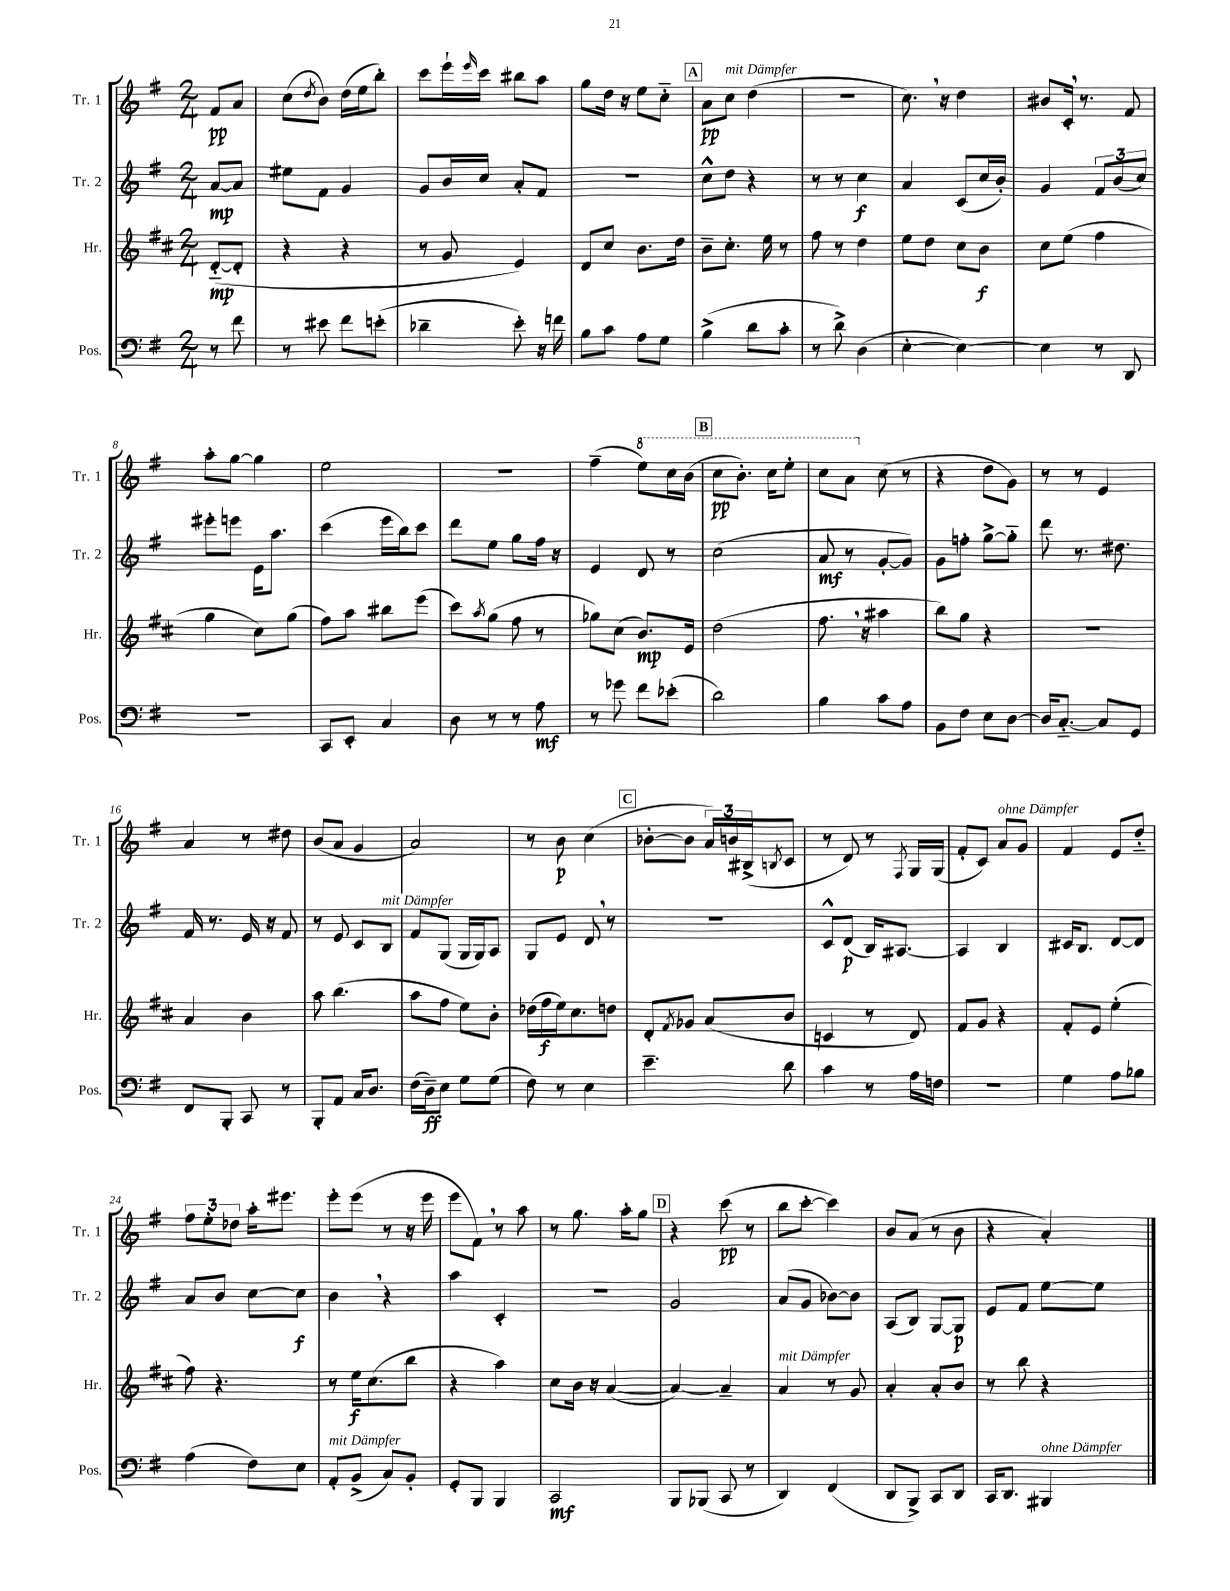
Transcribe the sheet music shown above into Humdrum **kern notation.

**kern	**dynam	**kern	**dynam	**kern	**dynam	**kern	**dynam
*part4	*part4	*part3	*part3	*part2	*part2	*part1	*part1
*staff4	*staff4	*staff3	*staff3	*staff2	*staff2	*staff1	*staff1
*I"Pos.	*	*I"Hr.	*	*I"Tr. 2	*	*I"Tr. 1	*
*I'Pos.	*	*I'Hr.	*	*I'Tr. 2	*	*I'Tr. 1	*
*clefF4	*	*clefG2	*	*clefG2	*	*clefG2	*
*k[f#]	*	*k[f#c#]	*	*k[f#]	*	*k[f#]	*
*M2/4	*	*M2/4	*	*M2/4	*	*M2/4	*
=	=	=	=	=	=	=	=
8r	.	([8d/L	mp	[8a/L	mp	8f#/L	pp
8f#\	.	8d'/J]	.	8a/J]	.	8a/J	.
=1	=1	=1	=1	=1	=1	=1	=1
8r	.	4r	.	8ee#X\L	.	(8cc\L	.
.	.	.	.	.	.	8qdd/	.
8e#X\	.	.	.	8f#\J	.	8b\J)	.
8f#\L	.	4r	.	4g/	.	(16dd\LL	.
.	.	.	.	.	.	16ee\J	.
(8en'\J	.	.	.	.	.	8bb'\J)	.
=2	=2	=2	=2	=2	=2	=2	=2
4d-X~\	.	8r	.	8g/L	.	8ccc\L	.
.	.	8g/	.	16b/L	.	16eee`\L	.
.	.	.	.	.	.	16qqeee/	.
.	.	.	.	16cc/JJ	.	16ccc\JJ	.
8e'\)	.	4e/)	.	8a'/L	.	8bb#X\L	.
16r	.	.	.	8f#/J	.	8aa\J	.
16fn\	.	.	.	.	.	.	.
=3	=3	=3	=3	=3	=3	=3	=3
8B\L	.	8d/L	.	2r	.	8gg\L	.
8c\J	.	8cc#/J	.	.	.	16dd\Jk	.
.	.	.	.	.	.	16r	.
8A\L	.	8.b\L	.	.	.	8ee\L	.
8G\J	.	.	.	.	.	8cc\J	.
.	.	16dd\Jk	.	.	.	.	.
!!LO:REH:place=s1:t=A
=4	=4	=4	=4	=4	=4	=4	=4
(4B^\	.	8b~\L	.	8cc^^\L	.	8a\L	pp
!	!	!	!	!	!	!LO:TX:a:i:t=mit Dämpfer	!
.	.	8.cc#'\J	.	8dd\J	.	8cc\J	.
8d\L	.	.	.	4r	.	(4dd\	.
.	.	16ee\	.	.	.	.	.
8c'\J	.	8r	.	.	.	.	.
=5	=5	=5	=5	=5	=5	=5	=5
8r	.	8ff#\	.	8r	.	2r	.
8d^\)	.	8r	.	8r	.	.	.
(4D\	.	4dd\	.	4cc\	f	.	.
=6	=6	=6	=6	=6	=6	=6	=6
[4E'\	.	8ee\L	.	4a/	.	8.cc,\)	.
.	.	8dd\J	.	.	.	.	.
.	.	.	.	.	.	16r	.
4E\_)	.	8cc#\L	.	(8c/L	.	4dd\	.
.	.	8b\J	f	16cc/L	.	.	.
.	.	.	.	16b'/JJ)	.	.	.
=7	=7	=7	=7	=7	=7	=7	=7
4E\]	.	8cc#\L	.	4g/	.	8b#X/L	.
.	.	(8ee\J	.	.	.	16c',/Jk	.
.	.	.	.	.	.	8.r	.
8r	.	4ff#\	.	12f#/L	.	.	.
.	.	.	.	(12b/	.	.	.
8DD/	.	.	.	.	.	8f#/	.
.	.	.	.	12cc/J)	.	.	.
!!LO:LB:g=z
=8	=8	=8	=8	=8	=8	=8	=8
2r	.	4gg\	.	8eee#X'\L	.	8aa'\L	.
.	.	.	.	8eeen\J	.	[8gg\J	.
.	.	8cc#\L)	.	16e\KL	.	4gg\]	.
.	.	.	.	8.aa\J	.	.	.
.	.	(8gg\J	.	.	.	.	.
=9	=9	=9	=9	=9	=9	=9	=9
8CC/L	.	8ff#\L)	.	(4ccc\	.	2ee\	.
8EE'/J	.	8aa\J	.	.	.	.	.
4C/	.	8bb#X\L	.	16eee\LL	.	.	.
.	.	.	.	16bb\J)	.	.	.
.	.	(8eee\J	.	8ccc\J	.	.	.
=10	=10	=10	=10	=10	=10	=10	=10
8D\	.	8ccc#\L)	.	8ddd\L	.	2r	.
.	.	8qaa/	.	.	.	.	.
8r	.	(8gg\J	.	8ee\J	.	.	.
8r	.	8ff#\	.	8gg\L	.	.	.
8A\	mf	8r	.	16ff#\Jk	.	.	.
.	.	.	.	16r	.	.	.
=11	=11	=11	=11	=11	=11	=11	=11
8r	.	8gg-X\L)	.	4e/	.	(4ff#~\	.
8g-X\	.	(8cc#\J	.	.	.	.	.
*	*	*	*	*	*	*8va	*
8f#\L	.	8.b/L)	mp	8d/	.	8eee\L)	.
(8e-X'\J	.	.	.	8r	.	16ccc\L	.
.	.	16e/Jk	.	.	.	(16bb\JJ	.
!!LO:REH:place=s1:t=B
=12	=12	=12	=12	=12	=12	=12	=12
2d\)	.	(2dd\	.	(2cc\	.	8ccc\L	pp
.	.	.	.	.	.	8.bb'\J)	.
.	.	.	.	.	.	16ccc\KL	.
.	.	.	.	.	.	8eee'\J	.
=13	=13	=13	=13	=13	=13	=13	=13
4B\	.	8.ff#,\	.	8a/	mf	8ccc\L	.
.	.	.	.	8r	.	8aa\J	.
.	.	16r	.	.	.	.	.
*	*	*	*	*	*	*X8va	*
8c\L	.	4aa#X\	.	[8g'/L	.	(8cc\	.
8A\J	.	.	.	8g/J])	.	8r	.
=14	=14	=14	=14	=14	=14	=14	=14
8BB\L	.	8bb\L)	.	8g\L	.	4r	.
8F#\J	.	8gg\J	.	8ffn'\J	.	.	.
8E\L	.	4r	.	[8gg^\L	.	8dd\L	.
[8D\J	.	.	.	8gg\J]	.	8g\J)	.
=15	=15	=15	=15	=15	=15	=15	=15
16D/KL]	.	2r	.	8ddd\	.	8r	.
[8.C/J	.	.	.	.	.	.	.
.	.	.	.	8.r	.	8r	.
8C/L]	.	.	.	.	.	4e/	.
.	.	.	.	8.dd#X\	.	.	.
8GG/J	.	.	.	.	.	.	.
!!LO:LB:g=z
=16	=16	=16	=16	=16	=16	=16	=16
8FF#/L	.	4a/	.	16f#/	.	4a/	.
.	.	.	.	8.r	.	.	.
8BBB'/J	.	.	.	.	.	.	.
8CC/	.	4b\	.	16e/	.	8r	.
.	.	.	.	16r	.	.	.
8r	.	.	.	8f#/	.	8dd#X\	.
=17	=17	=17	=17	=17	=17	=17	=17
8BBB'/L	.	8aa\	.	8r	.	(8b/L	.
8AA/J	.	(4.bb\	.	8e/	.	8a/J	.
16C/KL	.	.	.	8c/L	.	4g/	.
8.D/J	.	.	.	.	.	.	.
!	!	!	!	!LO:TX:a:i:t=mit Dämpfer	!	!	!
.	.	.	.	8B/J	.	.	.
=18	=18	=18	=18	=18	=18	=18	=18
(16F#\LL	.	8aa\L	.	8f#/L	.	2a/)	.
16D~\J)	ff	.	.	.	.	.	.
8E\J	.	8ff#\J	.	(8G/J	.	.	.
8G\L	.	8ee\L)	.	16G/LL	.	.	.
.	.	.	.	16G/J)	.	.	.
(8G\J	.	8b'\J	.	8A/J	.	.	.
=19	=19	=19	=19	=19	=19	=19	=19
8F#\)	.	(16dd-X\LL	.	8G/L	.	8r	.
.	.	16ff#\	f	.	.	.	.
8r	.	16ee\J)	.	8e/J	.	8b\	p
.	.	8.cc#\	.	.	.	.	.
4E\	.	.	.	8d,/	.	(4cc\	.
.	.	8ddn\J	.	8r	.	.	.
!!LO:REH:place=s1:t=C
=20	=20	=20	=20	=20	=20	=20	=20
4.e~\	.	8d'/L	.	2r	.	[8b-X'\L	.
.	.	8qf#/	.	.	.	.	.
.	.	8g-X/J	.	.	.	8b-\J]	.
.	.	(8a/L	.	.	.	24a/LL)	.
.	.	.	.	.	.	24bn/	.
.	.	.	.	.	.	(24B#X^/J	.
.	.	.	.	.	.	8qBn/	.
8d\	.	8b/J	.	.	.	8c/J	.
=21	=21	=21	=21	=21	=21	=21	=21
4c\	.	4cn/	.	8c^^/L	.	8r	.
.	.	.	.	(8d/J	p	8d/)	.
8r	.	8r	.	16B/KL)	.	8r	.
.	.	.	.	[8.A#X/J	.	.	.
.	.	.	.	.	.	8qF#/	.
16A\LL	.	8d/)	.	.	.	16G/LL	.
16Fn\JJ	.	.	.	.	.	(16G/JJ	.
=22	=22	=22	=22	=22	=22	=22	=22
2r	.	8f#/L	.	4A#/]	.	8f#'/L	.
.	.	8g/J	.	.	.	8c/J)	.
!	!	!	!	!	!	!LO:TX:a:i:t=ohne Dämpfer	!
.	.	4r	.	4B/	.	8a/L	.
.	.	.	.	.	.	8g/J	.
=23	=23	=23	=23	=23	=23	=23	=23
4G\	.	8f#'/L	.	16c#X/KL	.	4f#/	.
.	.	.	.	8.B/J	.	.	.
.	.	8e/J	.	.	.	.	.
8A\L	.	(4ee'\	.	[8d/L	.	8e/L	.
8B-X\J	.	.	.	8d/J]	.	8dd/J	.
!!LO:LB:g=z
=24	=24	=24	=24	=24	=24	=24	=24
(4A\	.	8ff#\)	.	8a/L	.	12ff#\L	.
.	.	.	.	.	.	12ee'\	.
.	.	4.r	.	8b/J	.	.	.
.	.	.	.	.	.	12dd-X\J	.
8F#\L)	.	.	.	[8cc\L	.	16aa'\KL	.
.	.	.	.	.	.	8.eee#X\J	.
8E\J	.	.	.	8cc\J]	f	.	.
=25	=25	=25	=25	=25	=25	=25	=25
!LO:TX:a:i:t=mit Dämpfer	!	!	!	!	!	!	!
8AA'/L	.	8r	.	4b,\	.	8eee'\L	.
(8BB^/J	.	16ee\KL	f	.	.	(8eee\J	.
.	.	(8.cc#\	.	.	.	.	.
8C/L)	.	.	.	4r	.	8r	.
8BB'/J	.	8bb\J	.	.	.	16r	.
.	.	.	.	.	.	16eee\	.
=26	=26	=26	=26	=26	=26	=26	=26
8GG'/L	.	4r	.	4aa\	.	8eee\L	.
8BBB/J	.	.	.	.	.	8f#,\J)	.
4BBB/	.	4aa\)	.	4c'/	.	8r	.
.	.	.	.	.	.	8aa\	.
=27	=27	=27	=27	=27	=27	=27	=27
2CC/	mf	8cc#\L	.	2r	.	8r	.
.	.	16b\Jk	.	.	.	8.gg\	.
.	.	16r	.	.	.	.	.
.	.	([4a/	.	.	.	.	.
.	.	.	.	.	.	16aa'\KL	.
.	.	.	.	.	.	8gg\J	.
!!LO:REH:place=s1:t=D
=28	=28	=28	=28	=28	=28	=28	=28
8BBB/L	.	4a/_)	.	2g/	.	4r	.
(8BBB-X/J	.	.	.	.	.	.	.
8CC/	.	4a~/]	.	.	.	(8ccc\	pp
8r	.	.	.	.	.	8r	.
=29	=29	=29	=29	=29	=29	=29	=29
!	!	!LO:TX:a:i:t=mit Dämpfer	!	!	!	!	!
4DD/)	.	4a/	.	(8a/L	.	8bb\L	.
.	.	.	.	8g/J	.	[8ccc'\J	.
(4FF#/	.	8r	.	[8b-X\L)	.	4ccc\])	.
.	.	8g/	.	8b-\J]	.	.	.
=30	=30	=30	=30	=30	=30	=30	=30
8DD/L	.	4a'/	.	(8A/L	.	8b/L	.
8BBB^/J)	.	.	.	8B/J)	.	(8a/J	.
8CC/L	.	8a'/L	.	[8G/L	.	8r	.
8DD/J	.	8b/J	.	8G/J]	p	8b\	.
=31	=31	=31	=31	=31	=31	=31	=31
16CC/KL	.	8r	.	8e/L	.	4r	.
8.DD/J	.	.	.	.	.	.	.
.	.	8bb\	.	8f#/J	.	.	.
!LO:TX:a:i:t=ohne Dämpfer	!	!	!	!	!	!	!
4BBB#X/	.	4r	.	[8ee\L	.	4a'/)	.
.	.	.	.	8ee\J]	.	.	.
==	==	==	==	==	==	==	==
*-	*-	*-	*-	*-	*-	*-	*-
